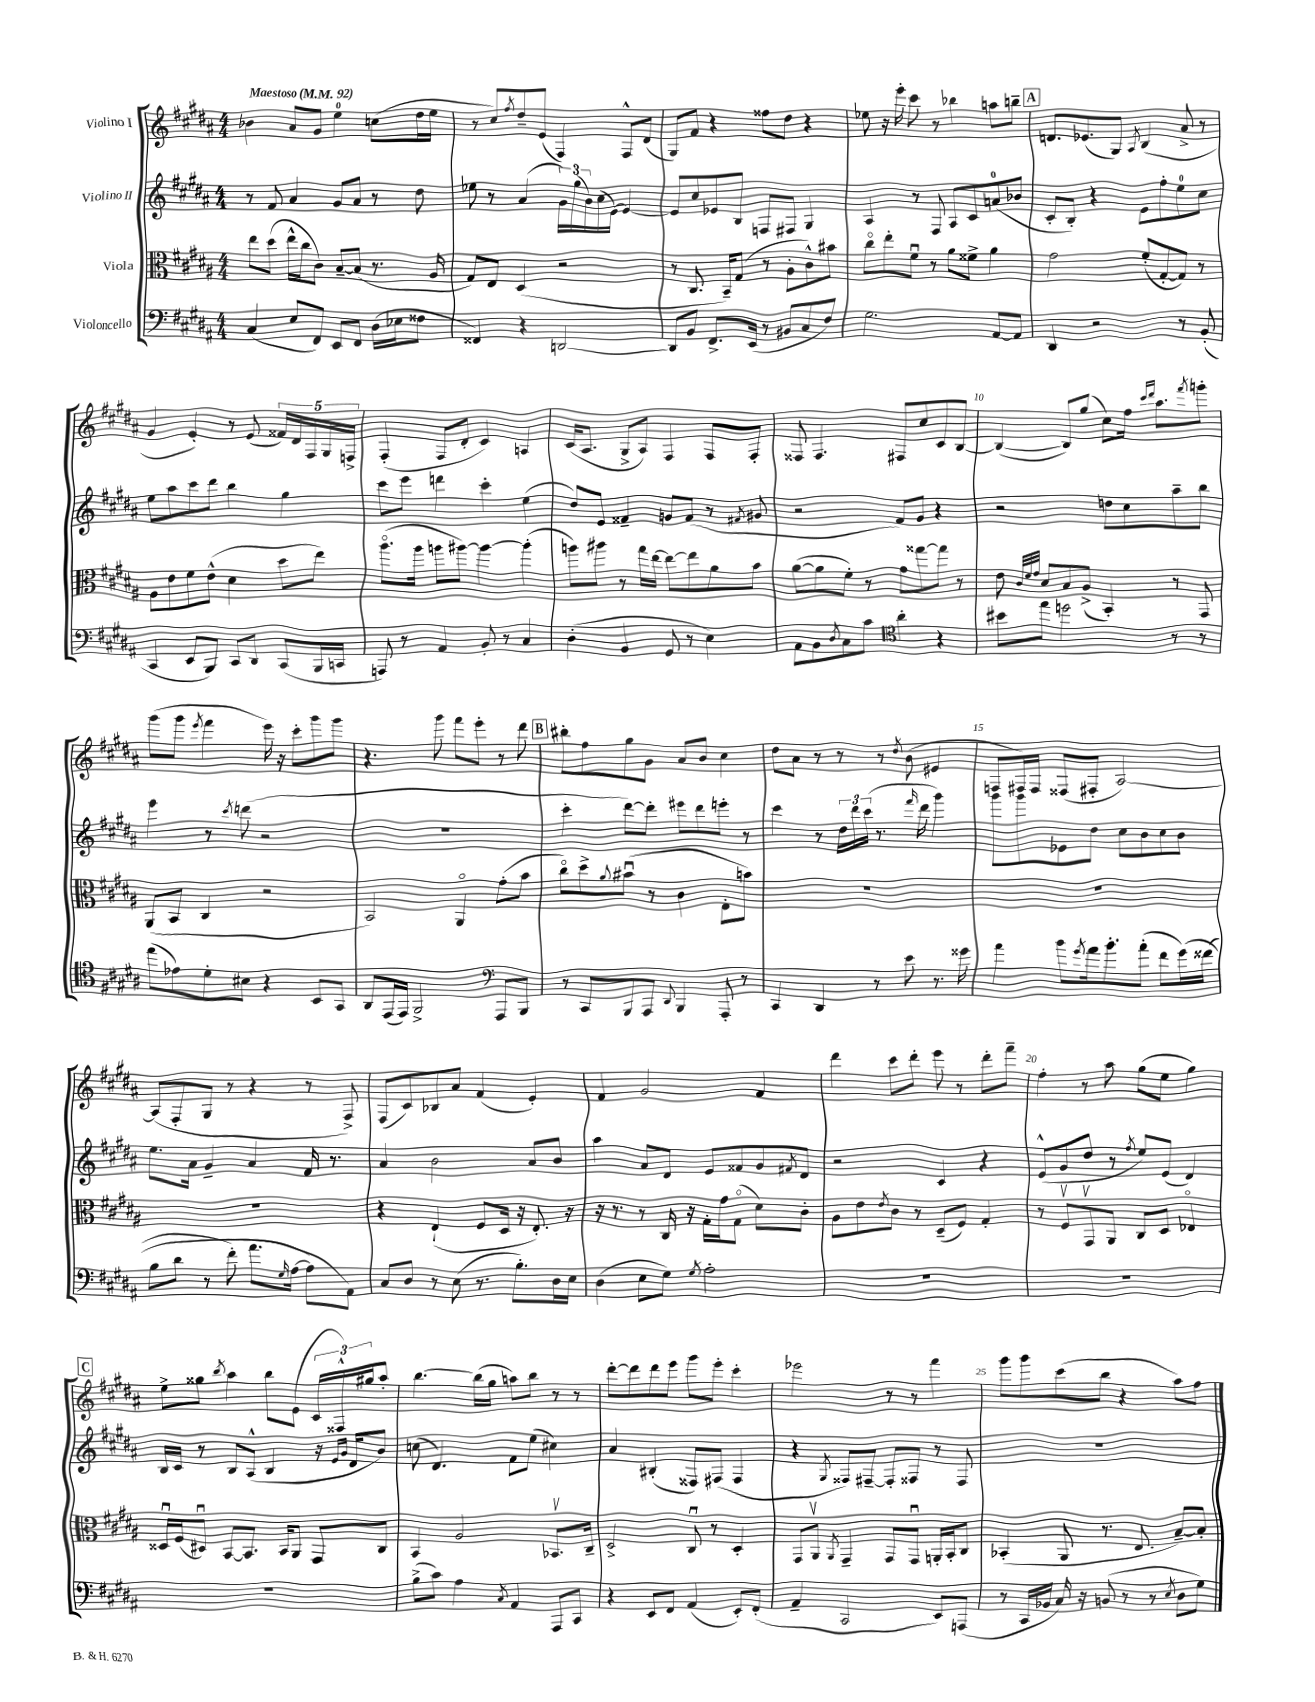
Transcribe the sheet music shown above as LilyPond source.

<<
\new StaffGroup <<
\new Staff = "s0" \with { instrumentName = "Violino I" } {
    \clef treble \key b \major \numericTimeSignature \time 4/4 \tempo "Maestoso" 4 = 92
    bes'4 ais'8 gis'8 e''4-0 c''8( dis''16 e''16 |
    r8 cis''8) \acciaccatura { fis''8 } dis''8-- e'8( fis4) fis8-^ dis'8( |
    gis8) fis'8 r4 fisis''8 dis''8 r4 |
    ees''8 r16 e'''16-. cis'''8 r8 bes''4 a''8 b''8-- |
    \mark \markup { \box "A" } d'8. ees'8.( gis8) \acciaccatura { ais8 } b4( ais'8-> r8 |
    gis'4 e'4-.) r8 e'8( \tuplet 5/4 { fisis'16) dis'16 fis16 gis16 f16-> } |
    fis4-.( fis8 dis'8-. cis'4) a4 |
    cis'16( ais8. gis8-> ais8) fis4 fis8 fis8-. |
    fisis8 fisis4. fis8 cis''8 cis'8 b8~ |
    b4~( b8) gis''8( cis''8) fis''16 \grace { cis'''16 dis'''16 } ais''8. \acciaccatura { fis'''8 } g'''8-. |
    gis'''8( gis'''8 \acciaccatura { e'''8 } fis'''4 e'''16) r16 cis'''8-. gis'''8 gis'''8 |
    r4. gis'''8 fis'''8 e'''8-. r8 dis'''8 |
    \mark \markup { \box "B" } bis''8-. fis''8 gis''8 gis'8 ais'8 b'8 cis''4 |
    dis''8 ais'8 r8 r8 r8 \acciaccatura { dis''8 } b'8( eis'4 |
    f8 fis16) fis16 fisis8( fis8-. ais2~) |
    ais8( fis8-. gis8 r8 r4 r8 fis8->) |
    fis8( cis'8) bes8 ais'8 fis'4( e'4-.) |
    fis'4 gis'2 fis'4 |
    dis'''4 cis'''8 dis'''8-. e'''8 r8 dis'''8-. fis'''8-- |
    fis''4-. r8 ais''8 gis''8( e''8 gis''4) |
    \mark \markup { \box "C" } e''8-> gisis''8 \acciaccatura { b''8 } ais''4 b''8 e'8( \tuplet 3/2 { cis'16 fisis16-^) gis''16 } ais''8-. |
    b''4.~ b''16( gis''16 a''8) b''8 r8 r8 |
    dis'''8~-. dis'''8 dis'''8 e'''8 gis'''8 e'''8-. cis'''4-. |
    ees'''2 r8 r8 fis'''4 |
    gis'''8 gis'''8 cis'''8( b''8 r4 ais''8) fis''8 \bar "|." |
}
\new Staff = "s1" \with { instrumentName = "Violino II" } {
    \clef treble \key b \major \numericTimeSignature \time 4/4
    r8 fis'8 ais'4 gis'8 ais'8 r8 dis''8 |
    ees''8 r8 ais'4( \tuplet 3/2 { gis'16) gis''16( b'16) } cis''16( e'16~) e'4~ |
    e'8 cis''8 ees'8 b8 f8 fis8 gis4 |
    ais4 r8 fis8 ais8 cis'8 a'8-0( bes'8 |
    \mark \markup { \box "A" } cis'8-. b8-.) r4 e'8 fis''8-. e''8-0 cis''8 |
    e''8 ais''8 cis'''8 dis'''8 b''4 gis''4 |
    cis'''8 e'''8 d'''4 cis'''4-. e''4( |
    dis''8) e'8 fisis'4-- g'8 fisis'8( r8 \acciaccatura { fis'8 } gis'8 |
    r2 fis'8) gis'8 r4 |
    r2 d''8 cis''8 ais''8-- b''8 |
    e'''4 r8 \acciaccatura { cis'''8 } d'''8( r2 |
    R1 |
    \mark \markup { \box "B" } cis'''4-. dis'''8~) dis'''8-. eis'''8 dis'''8 e'''8-. r8 |
    cis'''4 r8 \tuplet 3/2 { dis''16 dis'''16 cis'''16( } r8. \grace { fis'''16 } dis'''16 gis'''4) |
    gis'''8 gis'''8 ees'8 dis''8 cis''8 b'8 cis''8 b'8 |
    e''8. ais'16 gis'4-- ais'4 fis'16 r8. |
    ais'4 b'2 ais'8 b'8 |
    ais''4 ais'8 dis'8 e'8 fisis'8 gis'8 \acciaccatura { fis'8 } dis'8 |
    r2 cis'4 r4 |
    e'8-^( gis'8 dis''8 r8 \acciaccatura { fis''8 } e''8) e'8( dis'4) |
    \mark \markup { \box "C" } b16 cis'16 r8 b8 ais8-^( b4 r16 \grace { e'16 gis'16 } dis'16 b'8) |
    c''8( dis'4.) fis'8 e''8( cis''4) |
    ais'4 bis4-.( fisis8) fis8( fis4 |
    r4 \acciaccatura { gis8 } fisis8) fis8~-- fis8-. fisis8 r8 fisis8 |
    R1 \bar "|." |
}
\new Staff = "s2" \with { instrumentName = "Viola" } {
    \clef alto \key b \major \numericTimeSignature \time 4/4
    e''8 dis''8( e''16-^ cis''16 cis'8) b8~-- b8( r8. ais16 |
    gis8) e8 dis4( r2 |
    r8 cis8. b,16--) gis8( r8 ais8-. cis'8-^) bis'8 |
    cis''8\flageolet e''8-. fis'8\downbow r8 ais'8 fisis'8-> ais'4 |
    \mark \markup { \box "A" } gis'2 fis'8-.( gis8~-. gis8) r8 |
    ais8 e'8 fis'8 e'8-^( dis'4 dis''8 e''8) |
    ais''8.\flageolet( ais''16 a''8 ais''8~) ais''4~ ais''4-.( |
    a''8) ais''8 r8 gis''16 e''16~ e''8~ e''8 ais'8 b'8 |
    ais'8~( ais'8 fis'8-.) r8 gis'8 gisis''8~ gisis''8 r8 |
    e'8 \grace { cis'32 fis'32 gis'32 } dis'8 b8 ais8->( b,4-.) r8 gis,8 |
    ais,8( b,8 cis4 r2 |
    b,2) ais,4\flageolet gis'8-.( b'8 |
    \mark \markup { \box "B" } cis''8\flageolet) dis''8-> \appoggiatura { ais'8 } bis'8\downbow( r8 cis'4 e8-. b'8) |
    R1 |
    R1 |
    R1 |
    r4 e4-!( fis8 dis16 r16 e8.-.) r16 |
    r16 r8. r8 cis16 r16 gis16-. gis'16 gis8\flageolet( dis'8) cis'8-. |
    ais8 e'8 \acciaccatura { e'8 } cis'8 r8 dis8--( fis8) gis4-. |
    r8 fis8\upbow gis,8\upbow ais,8 cis8 dis8 ees4\flageolet |
    \mark \markup { \box "C" } disis16\downbow fis16( dis8\downbow) b,8~ b,8. b,16 ais,8 gis,8 cis8 |
    b,4 ais2 bes,8.\upbow cis16-- |
    dis2-> cis8\downbow r8 dis4-. |
    gis,8 ais,8\upbow \acciaccatura { ais,8 } gis,4-- gis,8 gis,8\downbow a,16-. b,16-. cis8 |
    bes,4-.( ais,8 r8. e8. b8~--) b8-. \bar "|." |
}
\new Staff = "s3" \with { instrumentName = "Violoncello" } {
    \clef bass \key b \major \numericTimeSignature \time 4/4
    cis4( e8 fis,8) e,8 fis,8 dis16( ees16 fisis8 |
    fisis,4) r4 d,2~ |
    d,8 b,8 fis,8.-> e,16( r8 bis,8 cis8 fis8) |
    gis2. ais,8~ ais,8 |
    \mark \markup { \box "A" } dis,4 r2 r8 b,8-.( |
    cis,4 e,8 b,,8) cis,8 dis,8 cis,8( b,,16 c,16 |
    a,,8) r8 ais,4 b,8-. r8 cis4 |
    dis4-.( b,4 gis,8 r8 e4) |
    ais,8 b,8 \acciaccatura { dis8 } cis8 cis'8 \clef tenor ais'4-. r4 |
    bis'8 e''8 d''2 r8 r8 |
    e''8( ees'8) dis'8-. bis8 r4 b,8 gis,8 |
    ais,8 e,16( e,16) fis,2-> \clef bass ais,,8 b,,8 |
    \mark \markup { \box "B" } r8 cis,8 b,,8 ais,,8 \appoggiatura { dis,8 } b,,4 ais,,8-. r8 |
    cis,4 dis,4 r8 e'8 r8. gisis'16 |
    ais'4 b'8 \acciaccatura { gis'8 } ais'16 b'8.-. ais'8-.( fis'8 gis'16)\( fisis'16( |
    b8 dis'8 r8 fis'8-.) ais'8.( \grace { gis16 } ais16~ ais8\) ais,8) |
    cis8 dis8 r8 e8( r8. b8.-.) dis16 e16 |
    dis4( e8 gis8) \acciaccatura { gis8 } ais2-. |
    R1 |
    R1 |
    \mark \markup { \box "C" } R1 |
    b8->( cis'8) ais4 \acciaccatura { cis8 } ais,4 ais,,8 cis,8 |
    r4 e,8 fis,8 ais,4( e,8-.) fis,8-.( |
    ais,4-- cis,2 e,8) a,,8( |
    r8 cis,16 bes,16 cis16) r16 b,8( r8 r8 \acciaccatura { e8 } dis8 gis8) \bar "|." |
}
>>
>>
\layout { \context { \Score \override BarNumber.break-visibility = ##(#f #t #t) barNumberVisibility = #(every-nth-bar-number-visible 5) } }
